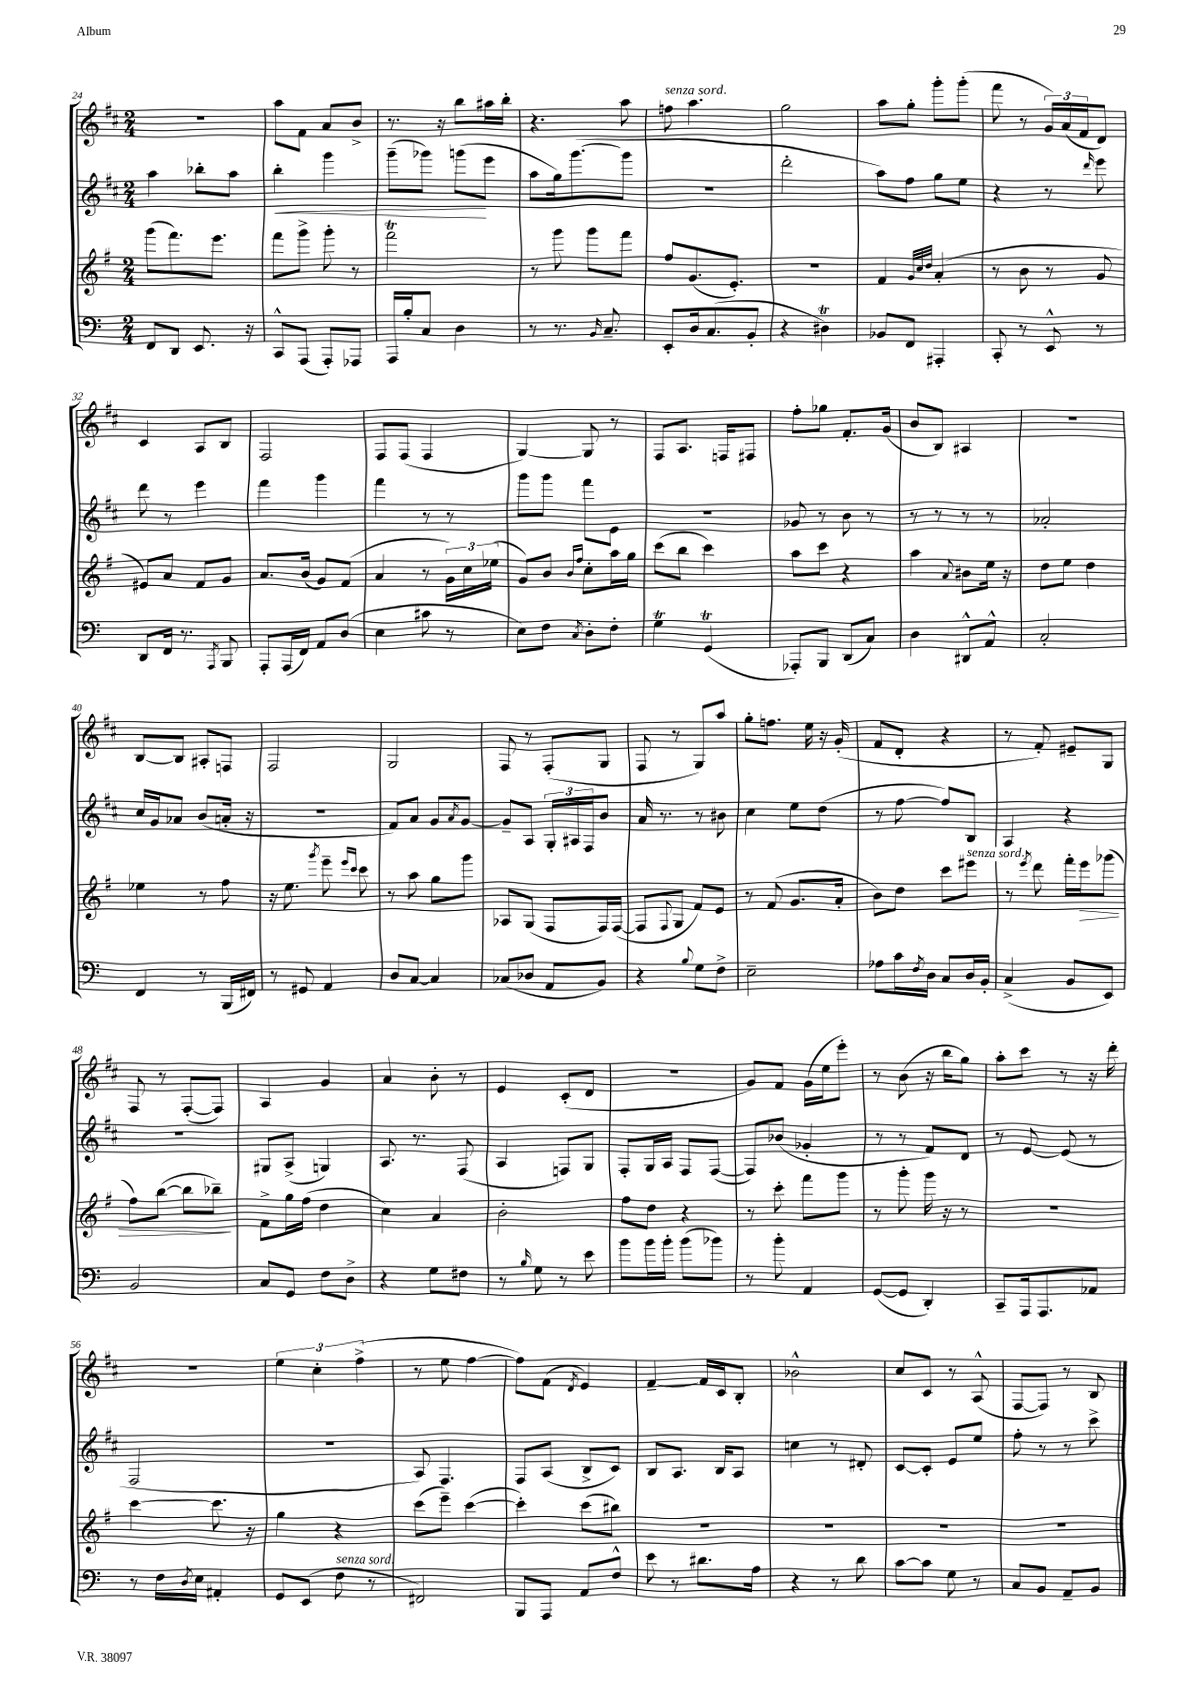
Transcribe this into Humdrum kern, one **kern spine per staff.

**kern	**kern	**dynam	**kern	**dynam	**kern
*part4	*part3	*part3	*part2	*part2	*part1
*staff4	*staff3	*staff3	*staff2	*staff2	*staff1
*clefF4	*clefG2	*	*clefG2	*	*clefG2
*k[]	*k[f#]	*	*k[f#c#]	*	*k[f#c#]
*M2/4	*M2/4	*	*M2/4	*	*M2/4
=24	=24	=24	=24	=24	=24
8FF/L	(8ggg\L	.	4aa\	.	2r
8DD/J	8.fff#\)	.	.	.	.
8.EE/	.	.	8bb-X'\L	.	.
.	8.eee\J	.	.	.	.
.	.	.	8aa\J	.	.
16r	.	.	.	.	.
=25	=25	=25	=25	=25	=25
!	!	!	!	!LO:HP:b	!
8CC^^/L	8fff#\L	.	4bb'\	<	8aa\L
(8AAA/J	8ggg^\J	.	.	.	8f#\J
8AAA'/L)	8ggg'\	.	4ggg\	.	8a/L
8AAA-X/J	8r	.	.	.	8b^/J
=26	=26	=26	=26	=26	=26
16AAA/LL	2fff#t\	.	(8ggg~\L	.	8.r
16B'/J	.	.	.	.	.
8C/J	.	.	8ggg-X\J)	.	.
.	.	.	.	.	16r
4D\	.	.	(8gggn\L	.	8bb\L
.	.	.	8eee\J	[	16aa#X\L
.	.	.	.	.	16bb'\JJ
=27	=27	=27	=27	=27	=27
8r	8r	.	8aa\L	.	4.r
8.r	8ggg\	.	16gg\k)	.	.
.	.	.	([8.ggg\	.	.
.	8ggg\L	.	.	.	.
16qqBB/	.	.	.	.	.
8.C~/	.	.	.	.	.
.	8fff#\J	.	8ggg\J]	.	8aa\
=28	=28	=28	=28	=28	=28
!	!	!	!	!	!LO:TX:a:i:t=senza sord.
8EE'/L	8ff#/L	.	2r	.	8ffn\
16D/k	(8.g/	.	.	.	4.aa\
(8.C/	.	.	.	.	.
.	8.e'/J)	.	.	.	.
8BB'/J	.	.	.	.	.
=29	=29	=29	=29	=29	=29
4r	2r	.	2ddd'\	.	2gg\
4D#Xt\)	.	.	.	.	.
=30	=30	=30	=30	=30	=30
8BB-X/L	4f#/	.	8aa\L)	.	8aa\L
8FF/J	.	.	8ff#\J	.	8gg'\J
.	32qqg/LLL	.	.	.	.
.	32qqcc/	.	.	.	.
.	32qqdd/JJJ	.	.	.	.
4AAA#X'/	(4a'/	.	8gg\L	.	8ggg'\L
.	.	.	8ee\J	.	(8ggg'\J
=31	=31	=31	=31	=31	=31
8CC'/	8r	.	4r	.	8fff#\
8r	8b\	.	.	.	8r
8EE^^/	8r	.	8r	.	24g/LL)
.	.	.	.	.	(24a/
.	.	.	.	.	24f#/J
.	.	.	16qqddd/	.	.
8r	8g/	.	8eee\	.	8d/J)
!!LO:LB:g=z
=32	=32	=32	=32	=32	=32
8DD/L	8e#X/L)	.	8ddd\	.	4c#/
16FF/Jk	8a/J	.	8r	.	.
8.r	.	.	.	.	.
.	8f#/L	.	4eee\	.	8A/L
8qAAA/	.	.	.	.	.
8BBB/	8g/J	.	.	.	8B/J
=33	=33	=33	=33	=33	=33
8AAA'/L	8.a/L	.	4fff#\	.	2F#/
(16AAA/L	.	.	.	.	.
16FF/JJ)	(16b/Jk	.	.	.	.
8AA/L	8g/L)	.	4ggg\	.	.
(8D/J	(8f#/J	.	.	.	.
=34	=34	=34	=34	=34	=34
4E\	4a/	.	4fff#\	.	8F#/L
.	.	.	.	.	(8F#/J
8c#X\	8r	.	8r	.	4F#/
8r	24g\LL)	.	8r	.	.
.	24cc\	.	.	.	.
.	(24ee-X\JJ	.	.	.	.
=35	=35	=35	=35	=35	=35
8E\L)	8g/L)	.	8ggg\L	.	[4G/)
8F\J	8b/J	.	8ggg\J	.	.
.	16qqb/LL	.	.	.	.
8qC/	16qqff#/JJ	.	.	.	.
8D'\L	8cc'\L	.	8fff#\L	.	8G/]
8F'\J	16aa\L	.	8e\J	.	8r
.	16gg\JJ	.	.	.	.
=36	=36	=36	=36	=36	=36
4GT\	(8ccc\L	.	2r	.	8F#/L
.	8bb\J	.	.	.	8.A/J
(4GGT/	4ccc\)	.	.	.	.
.	.	.	.	.	16Fn/KL
.	.	.	.	.	8F#X/J
=37	=37	=37	=37	=37	=37
8AAA-X'/L)	8aa\L	.	8g-X/	.	8ff#'\L
8BBB/J	8ccc\J	.	8r	.	8gg-X\J
(8DD/L	4r	.	8b\	.	8.f#'/L
8C/J)	.	.	8r	.	.
.	.	.	.	.	(16g/Jk
=38	=38	=38	=38	=38	=38
4D\	4aa\	.	8r	.	8b/L
.	.	.	8r	.	8B/J)
.	8qqa/	.	.	.	.
8DD#X^^/L	8b#X\L	.	8r	.	4A#X/
8AA^^/J	16ee\Jk	.	8r	.	.
.	16r	.	.	.	.
=39	=39	=39	=39	=39	=39
2C'/	8dd\L	.	2a-X'/	.	2r
.	8ee\J	.	.	.	.
.	4dd\	.	.	.	.
!!LO:LB:g=z
=40	=40	=40	=40	=40	=40
4FF/	4ee-X\	.	16cc#/LL	.	[8B/L
.	.	.	16g/J	.	.
.	.	.	8a-X/J	.	8B/J]
8r	8r	.	(8b/L	.	8A#X'/L
(16BBB/LL	8ff#\	.	16an'/Jk	.	8Fn/J
16FF#X/JJ)	.	.	16r	.	.
=41	=41	=41	=41	=41	=41
8r	16r	.	2r	.	2F#/
.	8.ee\	.	.	.	.
8GG#X/	.	.	.	.	.
.	8qggg/	.	.	.	.
4AA/	8eee~\	.	.	.	.
.	16qqeee/LL	.	.	.	.
.	16qqccc/JJ	.	.	.	.
.	8ccc\	.	.	.	.
=42	=42	=42	=42	=42	=42
8D/L	8r	.	8f#/L)	.	2G/
[8C/J	8aa\	.	8a/J	.	.
4C/]	8gg\L	.	8g/L	.	.
.	.	.	8qa/	.	.
.	8ggg\J	.	[8g/J	.	.
=43	=43	=43	=43	=43	=43
(8C-X/L	8A-X/L	.	8g~/L]	.	8F#/
8D-X/J	(8G/J	.	8A/J	.	8r
8AA/L	8F#/L	.	24G'/LL	.	(8F#'/L
.	.	.	24A#X/	.	.
.	.	.	24F#/J	.	.
8BB/J)	16F#/L)	.	8b/J	.	8G/J
.	([16F#/JJ	.	.	.	.
=44	=44	=44	=44	=44	=44
4r	8F#/L]	.	16a/	.	8F#/
.	.	.	8.r	.	.
.	8qqF#/	.	.	.	.
.	8G/J	.	.	.	8r
8qqB/	.	.	.	.	.
8G\L	8f#/L)	.	8r	.	8G/L)
8F^\J	8e/J	.	8b#X\	.	8aa/J
=45	=45	=45	=45	=45	=45
2E~\	8r	.	4cc#\	.	8gg'\L
.	(8f#/	.	.	.	8.ffn\J
.	8.g/L	.	8ee\L	.	.
.	.	.	.	.	16ee\
.	.	.	(8dd\J	.	16r
.	16a'/Jk	.	.	.	(16g'/
=46	=46	=46	=46	=46	=46
8A-X\L	8b\L)	.	8r	.	8f#/L
16c\L	8dd\J	.	[8ff#\	.	8d'/J
8qF/	.	.	.	.	.
16D\JJ	.	.	.	.	.
8C/L	8ccc\L	.	8ff#/L])	.	4r
!	!LO:TX:a:i:t=senza sord.	!	!	!	!
16D/L	8eee#X\J	.	8B/J	.	.
16BB'/JJ	.	.	.	.	.
=47	=47	=47	=47	=47	=47
(4C^/	8r	.	4A/	.	8r
.	8qeee/	.	.	.	.
.	8ddd\	.	.	.	8f#'/)
8BB/L	16fff#'\LL	.	4r	.	8e#X~/L
!	!	!LO:HP:b	!	!	!
.	16eee\J	>	.	.	.
8EE/J)	(8ggg-X\J	.	.	.	8G/J
!!LO:LB:g=z
=48	=48	=48	=48	=48	=48
2BB/	8ff#\L)	.	2r	.	8F#/
.	([8bb\J	.	.	.	8r
.	8bb\L]	.	.	.	([8F#'/L
.	8bb-X~\J)	.	.	.	8F#/J])
.	.	]	.	.	.
=49	=49	=49	=49	=49	=49
8C/L	8f#^\L	.	8G#X/L	.	4A/
8GG/J	16gg\L	.	(8A^/J	.	.
.	(16ff#\JJ	.	.	.	.
8F\L	4dd\	.	4Gn/)	.	4g/
8D^\J	.	.	.	.	.
=50	=50	=50	=50	=50	=50
4r	4cc\)	.	8.A/	.	4a/
.	.	.	8.r	.	.
8G\L	4a/	.	.	.	8b'\
8F#X\J	.	.	(8F#/	.	8r
=51	=51	=51	=51	=51	=51
8r	2b'\	.	4A/	.	4e/
16qqB/	.	.	.	.	.
8G\	.	.	.	.	.
8r	.	.	8Fn/L)	.	(8c#'/L
8e\	.	.	8G/J	.	8d/J
=52	=52	=52	=52	=52	=52
8b\L	8ff#\L	.	8F#'/L	.	2r
16b\L	8dd\J	.	16G/L	.	.
16b'\JJ	.	.	16A/JJ	.	.
(8b\L	4r	.	8F#/L	.	.
8b-X\J)	.	.	([8F#/J	.	.
=53	=53	=53	=53	=53	=53
8r	8r	.	8F#/L])	.	8g/L)
8b'\	8ccc'\	.	(8b-X/J	.	8f#/J
4AA/	8fff#\L	.	4g-X'/	.	(16g\LL
.	.	.	.	.	16ee\J
.	8ggg\J	.	.	.	8eee'\J)
=54	=54	=54	=54	=54	=54
([8GG/L	8r	.	8r	.	8r
8GG/J]	8ggg'\	.	8r	.	(8b\
4DD'/)	16ggg\	.	8f#/L)	.	16r
.	16r	.	.	.	16bb\KL
.	8r	.	8d/J	.	8gg\J)
=55	=55	=55	=55	=55	=55
8CC~/L	2r	.	8r	.	8aa'\L
16AAA/k	.	.	[8e/	.	8ccc#\J
8.AAA/	.	.	.	.	.
.	.	.	(8e/]	.	8r
8AA-X/J	.	.	8r	.	16r
.	.	.	.	.	16ddd'\
!!LO:LB:g=z
=56	=56	=56	=56	=56	=56
8r	[4ccc\	.	2F#/	.	2r
16F\LL	.	.	.	.	.
8qD/	.	.	.	.	.
16E\JJ	.	.	.	.	.
4AA#X'/	8.ccc\]	.	.	.	.
.	16r	.	.	.	.
=57	=57	=57	=57	=57	=57
8GG/L	4gg\	.	2r	.	6ee\
(8EE/J	.	.	.	.	.
.	.	.	.	.	6cc#'\
!LO:TX:a:i:t=senza sord.	!	!	!	!	!
8F\	4r	.	.	.	.
.	.	.	.	.	(6ff#^\
8r	.	.	.	.	.
=58	=58	=58	=58	=58	=58
2FF#X/)	(8ccc\L	.	8A/)	.	8r
.	8eee~\J)	.	4.F#/	.	8ee\
.	([4ccc\	.	.	.	[4ff#\
=59	=59	=59	=59	=59	=59
8BBB/L	4ccc'\])	.	8F#/L	.	8ff#\L])
8AAA/J	.	.	(8A/J	.	(8f#\J
.	.	.	.	.	8qd/
8AA/L	(8ccc\L	.	8B^/L	.	4e/)
8F^^/J	8bb#X\J)	.	8c#/J)	.	.
=60	=60	=60	=60	=60	=60
8e\	2r	.	8B/L	.	[4f#~/
8r	.	.	8.A/J	.	.
8.d#X\L	.	.	.	.	16f#/LL]
.	.	.	16B/KL	.	16c#/J
.	.	.	8A/J	.	8B'/J
16A\Jk	.	.	.	.	.
=61	=61	=61	=61	=61	=61
4r	2r	.	4ccn\	.	2b-X^^\
8r	.	.	8r	.	.
8d\	.	.	8d#X'/	.	.
=62	=62	=62	=62	=62	=62
[8c\L	2r	.	[8c#/L	.	8cc#/L
8c\J]	.	.	8c#'/J]	.	8c#/J
8G\	.	.	8e/L	.	8r
8r	.	.	8ee/J	.	(8A^^/
=63	=63	=63	=63	=63	=63
8C/L	2r	.	8ff#'\	.	[8F#/L
8BB/J	.	.	8r	.	8F#/J])
8AA~/L	.	.	8r	.	8r
8BB/J	.	.	8ccc#^\	.	8B/
==	==	==	==	==	==
*-	*-	*-	*-	*-	*-
